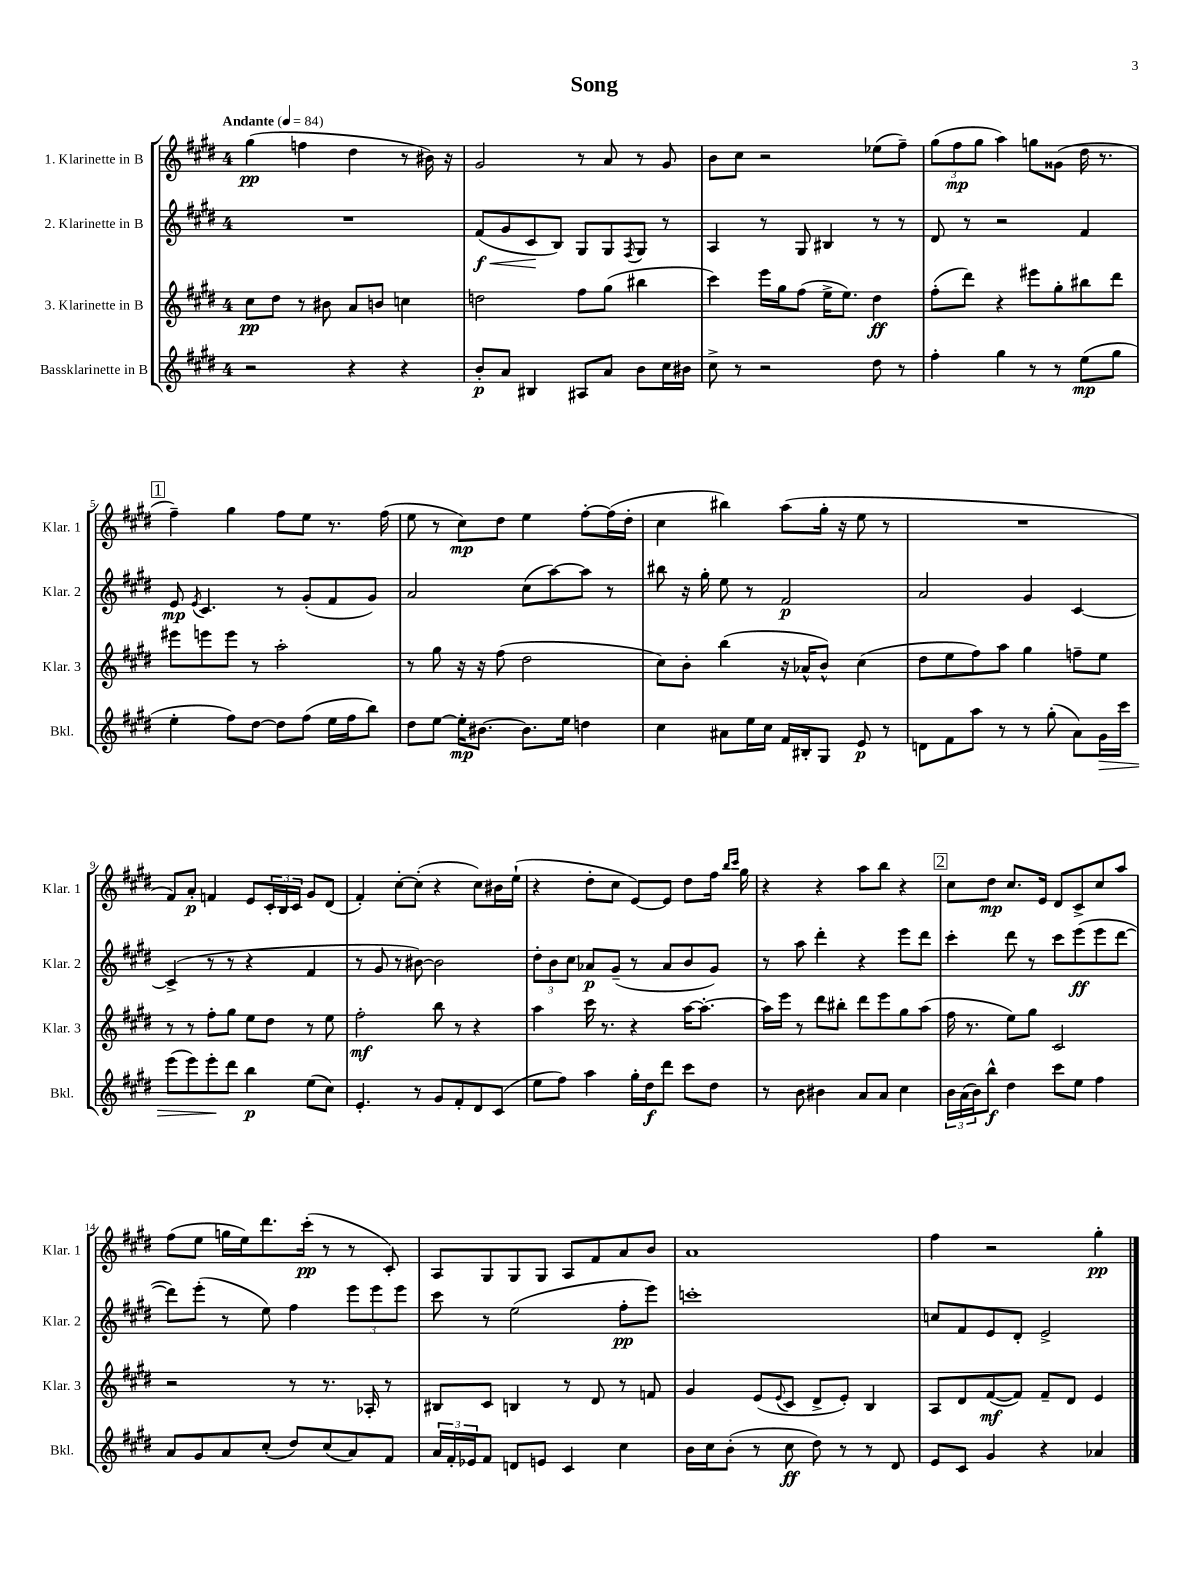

**kern	**dynam	**kern	**dynam	**kern	**dynam	**kern	**dynam
*part4	*part4	*part3	*part3	*part2	*part2	*part1	*part1
*staff4	*staff4	*staff3	*staff3	*staff2	*staff2	*staff1	*staff1
*I"Bassklarinette in B	*	*I"3. Klarinette in B	*	*I"2. Klarinette in B	*	*I"1. Klarinette in B	*
*I'Bkl.	*	*I'Klar. 3	*	*I'Klar. 2	*	*I'Klar. 1	*
*clefG2	*	*clefG2	*	*clefG2	*	*clefG2	*
*k[f#c#g#d#]	*	*k[f#c#g#d#]	*	*k[f#c#g#d#]	*	*k[f#c#g#d#]	*
*M4/4	*	*M4/4	*	*M4/4	*	*M4/4	*
*MM84	*	*MM84	*	*MM84	*	*MM84	*
=1	=1	=1	=1	=1	=1	=1	=1
!	!	!	!	!	!	!LO:TX:a:B:t=Andante	!
2r	.	8cc#\L	pp	1r	.	(4gg#\	pp
.	.	8dd#\J	.	.	.	.	.
.	.	8r	.	.	.	4ffn\	.
.	.	8b#X\	.	.	.	.	.
4r	.	8a/L	.	.	.	4dd#\	.
.	.	8bn/J	.	.	.	.	.
4r	.	4ccn\	.	.	.	8r	.
.	.	.	.	.	.	16b#X\)	.
.	.	.	.	.	.	16r	.
=2	=2	=2	=2	=2	=2	=2	=2
!	!	!	!	!	!LO:HP:b	!	!
8b'/L	p	2ddn\	.	(8f#/L	< f	2g#/	.
8a/J	.	.	.	8g#/	.	.	.
4B#X/	.	.	.	8c#/	.	.	.
.	.	.	.	8B/J)	[	.	.
8A#X/L	.	8ff#\L	.	8G#/L	.	8r	.
8a/J	.	(8gg#\J	.	8G#/	.	8a/	.
.	.	.	.	8qF#/	.	.	.
8b\L	.	4bb#X\	.	8G#/J	.	8r	.
16cc#\L	.	.	.	8r	.	8g#/	.
16b#X\JJ	.	.	.	.	.	.	.
=3	=3	=3	=3	=3	=3	=3	=3
8cc#^\	.	4ccc#\)	.	4A/	.	8b\L	.
8r	.	.	.	.	.	8cc#\J	.
2r	.	16eee\LL	.	8r	.	2r	.
.	.	16gg#\J	.	.	.	.	.
.	.	(8ff#\J	.	8G#/	.	.	.
.	.	16ee^\KL	.	4B#X/	.	.	.
.	.	8.ee\J)	.	.	.	.	.
8dd#\	.	4dd#\	ff	8r	.	(8ee-X\L	.
8r	.	.	.	8r	.	8ff#~\J)	.
=4	=4	=4	=4	=4	=4	=4	=4
4ff#'\	.	(8ff#'\L	.	8d#/	.	(12gg#\L	.
.	.	.	.	.	.	12ff#\	mp
.	.	8ddd#\J)	.	8r	.	.	.
.	.	.	.	.	.	12gg#\J	.
4gg#\	.	4r	.	2r	.	4aa\)	.
8r	.	8eee#X\L	.	.	.	8ggn\L	.
8r	.	8gg#'\	.	.	.	(8g##X\J	.
(8ee\L	mp	8bb#X\	.	4f#/	.	16dd#\	.
.	.	.	.	.	.	8.r	.
8gg#\J	.	8ddd#\J	.	.	.	.	.
!!LO:LB:g=z
!!LO:REH:place=s1:t=1
=5	=5	=5	=5	=5	=5	=5	=5
4ee'\	.	8eee#X\L	.	8e/	mp	4ff#~\)	.
.	.	.	.	8qe/	.	.	.
.	.	8eeen\	.	4.c#/	.	.	.
8ff#\L)	.	8eee\J	.	.	.	4gg#\	.
[8dd#\J	.	8r	.	.	.	.	.
8dd#\L]	.	2aa'\	.	8r	.	8ff#\L	.
(8ff#\J	.	.	.	(8g#'/L	.	8ee\J	.
16ee\LL	.	.	.	8f#/	.	8.r	.
16ff#\J	.	.	.	.	.	.	.
8bb\J)	.	.	.	8g#/J)	.	.	.
.	.	.	.	.	.	(16ff#\	.
=6	=6	=6	=6	=6	=6	=6	=6
8dd#\L	.	8r	.	2a/	.	8ee\	.
[8ee\J	.	8gg#\	.	.	.	8r	.
16ee'\KL]	mp	16r	.	.	.	8cc#\L)	mp
[8.b#X\J	.	16r	.	.	.	.	.
.	.	(8ff#\	.	.	.	8dd#\J	.
8.b#\L]	.	2dd#\	.	(8cc#\L	.	4ee\	.
.	.	.	.	[8aa\)	.	.	.
16ee\Jk	.	.	.	.	.	.	.
4ddn\	.	.	.	8aa\J]	.	[8ff#'\L	.
.	.	.	.	8r	.	(16ff#\L]	.
.	.	.	.	.	.	16dd#'\JJ	.
=7	=7	=7	=7	=7	=7	=7	=7
4cc#\	.	8cc#\L)	.	8bb#X\	.	4cc#\	.
.	.	8b'\J	.	16r	.	.	.
.	.	.	.	16gg#'\	.	.	.
8a#X\L	.	(4bb\	.	8ee\	.	4bb#X\)	.
16ee\L	.	.	.	8r	.	.	.
16cc#\JJ	.	.	.	.	.	.	.
16f#/LL	.	16r	.	2f#/	p	(8aa\L	.
16B#X'/J	.	16a-X^^/KL	.	.	.	.	.
8G#/J	.	8b^^/J)	.	.	.	16gg#'\Jk	.
.	.	.	.	.	.	16r	.
8e/	p	(4cc#\	.	.	.	8ee\	.
8r	.	.	.	.	.	8r	.
=8	=8	=8	=8	=8	=8	=8	=8
8dn\L	.	8dd#\L	.	2a/	.	1r	.
8f#\	.	8ee\	.	.	.	.	.
8aa\J	.	8ff#\)	.	.	.	.	.
8r	.	8aa\J	.	.	.	.	.
8r	.	4gg#\	.	4g#/	.	.	.
(8gg#'\	.	.	.	.	.	.	.
8a\L)	.	8ffn~\L	.	[4c#/	.	.	.
!	!LO:HP:b	!	!	!	!	!	!
16g#\L	>	8ee\J	.	.	.	.	.
16ccc#\JJ	.	.	.	.	.	.	.
!!LO:LB:g=z
=9	=9	=9	=9	=9	=9	=9	=9
(8eee\L	.	8r	.	(4c#^/]	.	8f#/L)	.
8eee\)	.	8r	.	.	.	8a'/J	p
8eee'\	.	8ff#'\L	.	8r	.	4fn/	.
8ddd#\J	]	8gg#\J	.	8r	.	.	.
4bb\	p	8ee\L	.	4r	.	8e/L	.
.	.	8dd#\J	.	.	.	24c#'/L	.
.	.	.	.	.	.	24B/	.
.	.	.	.	.	.	24c#/JJ	.
(8ee\L	.	8r	.	4f#/	.	8g#/L	.
8cc#\J)	.	8ee\	.	.	.	(8d#/J	.
=10	=10	=10	=10	=10	=10	=10	=10
4.e'/	.	2ff#'\	mf	8r	.	4f#'/)	.
.	.	.	.	8g#/	.	.	.
.	.	.	.	8r	.	[8cc#'\L	.
8r	.	.	.	[8b#X\)	.	(8cc#'\J]	.
8g#/L	.	8bb\	.	2b#\]	.	4r	.
8f#'/	.	8r	.	.	.	.	.
8d#/	.	4r	.	.	.	8cc#\L)	.
(8c#/J	.	.	.	.	.	16b#X\L	.
.	.	.	.	.	.	(16ee`\JJ	.
=11	=11	=11	=11	=11	=11	=11	=11
8ee\L	.	4aa\	.	12dd#'\L	.	4r	.
.	.	.	.	12b\	.	.	.
8ff#\J)	.	.	.	.	.	.	.
.	.	.	.	12cc#\J	.	.	.
4aa\	.	16ccc#\	.	8a-X/L	p	8dd#'\L	.
.	.	8.r	.	.	.	.	.
.	.	.	.	(8g#~/J	.	8cc#\J	.
16gg#'\LL	.	4r	.	8r	.	[8e/L)	.
16dd#\J	f	.	.	.	.	.	.
8ddd#\J	.	.	.	8a-/L	.	8e/J]	.
8ccc#\L	.	[16aa\KL	.	8b/	.	8dd#\L	.
.	.	8.aa'\J_	.	.	.	.	.
8dd#\J	.	.	.	8g#/J)	.	16ff#\Jk	.
.	.	.	.	.	.	16qqbb/LL	.
.	.	.	.	.	.	16qqccc#/JJ	.
.	.	.	.	.	.	16gg#\	.
=12	=12	=12	=12	=12	=12	=12	=12
8r	.	16aa\LL]	.	8r	.	4r	.
.	.	16eee\JJ	.	.	.	.	.
8b\	.	8r	.	8aa\	.	.	.
4b#X\	.	8ddd#\L	.	4ddd#'\	.	4r	.
.	.	8bb#X'\J	.	.	.	.	.
8a/L	.	8ddd#\L	.	4r	.	8aa\L	.
8a/J	.	8eee\	.	.	.	8bb\J	.
4cc#\	.	8gg#\	.	8eee\L	.	4r	.
.	.	(8aa\J	.	8ddd#\J	.	.	.
!!LO:REH:place=s1:t=2
=13	=13	=13	=13	=13	=13	=13	=13
24b\LL	.	16ff#\	.	4ccc#'\	.	8cc#\L	.
(24a\	.	.	.	.	.	.	.
.	.	8.r	.	.	.	.	.
24b\J)	.	.	.	.	.	.	.
8bb^^\J	f	.	.	.	.	8dd#\J	mp
4dd#\	.	8ee\L)	.	8ddd#\	.	8.cc#/L	.
.	.	8gg#\J	.	8r	.	.	.
.	.	.	.	.	.	16e/Jk	.
8ccc#\L	.	2c#/	.	8ccc#\L	.	8d#/L	.
8ee\J	.	.	.	(8eee\	ff	8c#^/	.
4ff#\	.	.	.	8eee\	.	8cc#/	.
.	.	.	.	[8ddd#\J	.	8aa/J	.
!!LO:LB:g=z
=14	=14	=14	=14	=14	=14	=14	=14
8a/L	.	2r	.	8ddd#\L])	.	(8ff#\L	.
8g#/	.	.	.	(8eee'\J	.	8ee\J	.
8a/	.	.	.	8r	.	16ggn\LL	.
.	.	.	.	.	.	16ee\J)	.
(8cc#'/J	.	.	.	8ee\)	.	8.ddd#\	.
8dd#/L)	.	8r	.	4ff#\	.	.	.
.	.	.	.	.	.	(16ccc#'\Jk	pp
(8cc#/	.	8.r	.	.	.	8r	.
8a/)	.	.	.	12eee\L	.	8r	.
.	.	16A-X'/	.	.	.	.	.
.	.	.	.	12eee\	.	.	.
8f#/J	.	8r	.	.	.	8c#'/)	.
.	.	.	.	12eee\J	.	.	.
=15	=15	=15	=15	=15	=15	=15	=15
24a/LL	.	8B#X/L	.	8ccc#\	.	8A/L	.
24f#'/	.	.	.	.	.	.	.
24e-X/J	.	.	.	.	.	.	.
8f#/J	.	8c#/J	.	8r	.	8G#/	.
8dn/L	.	4Bn/	.	(2ee\	.	8G#/	.
8en/J	.	.	.	.	.	8G#/J	.
4c#/	.	8r	.	.	.	8A/L	.
.	.	8d#/	.	.	.	8f#/	.
4cc#\	.	8r	.	8ff#'\L	pp	8a/	.
.	.	8fn/	.	8eee\J)	.	8b/J	.
=16	=16	=16	=16	=16	=16	=16	=16
16b\LL	.	4g#/	.	1cccn'	.	1a	.
16cc#\J	.	.	.	.	.	.	.
(8b'\J	.	.	.	.	.	.	.
8r	.	(8e/L	.	.	.	.	.
.	.	8qqe/	.	.	.	.	.
8cc#\	ff	8c#/J	.	.	.	.	.
8dd#\)	.	8d#^/L	.	.	.	.	.
8r	.	8e'/J)	.	.	.	.	.
8r	.	4B/	.	.	.	.	.
8d#/	.	.	.	.	.	.	.
=17	=17	=17	=17	=17	=17	=17	=17
8e/L	.	8A/L	.	8ccn/L	.	4ff#\	.
8c#/J	.	8d#/	.	8f#/	.	.	.
4g#/	.	([8f#/	mf	8e/	.	2r	.
.	.	8f#/J])	.	8d#'/J	.	.	.
4r	.	8f#~/L	.	2e^/	.	.	.
.	.	8d#/J	.	.	.	.	.
4a-X/	.	4e/	.	.	.	4gg#'\	pp
==	==	==	==	==	==	==	==
*-	*-	*-	*-	*-	*-	*-	*-
